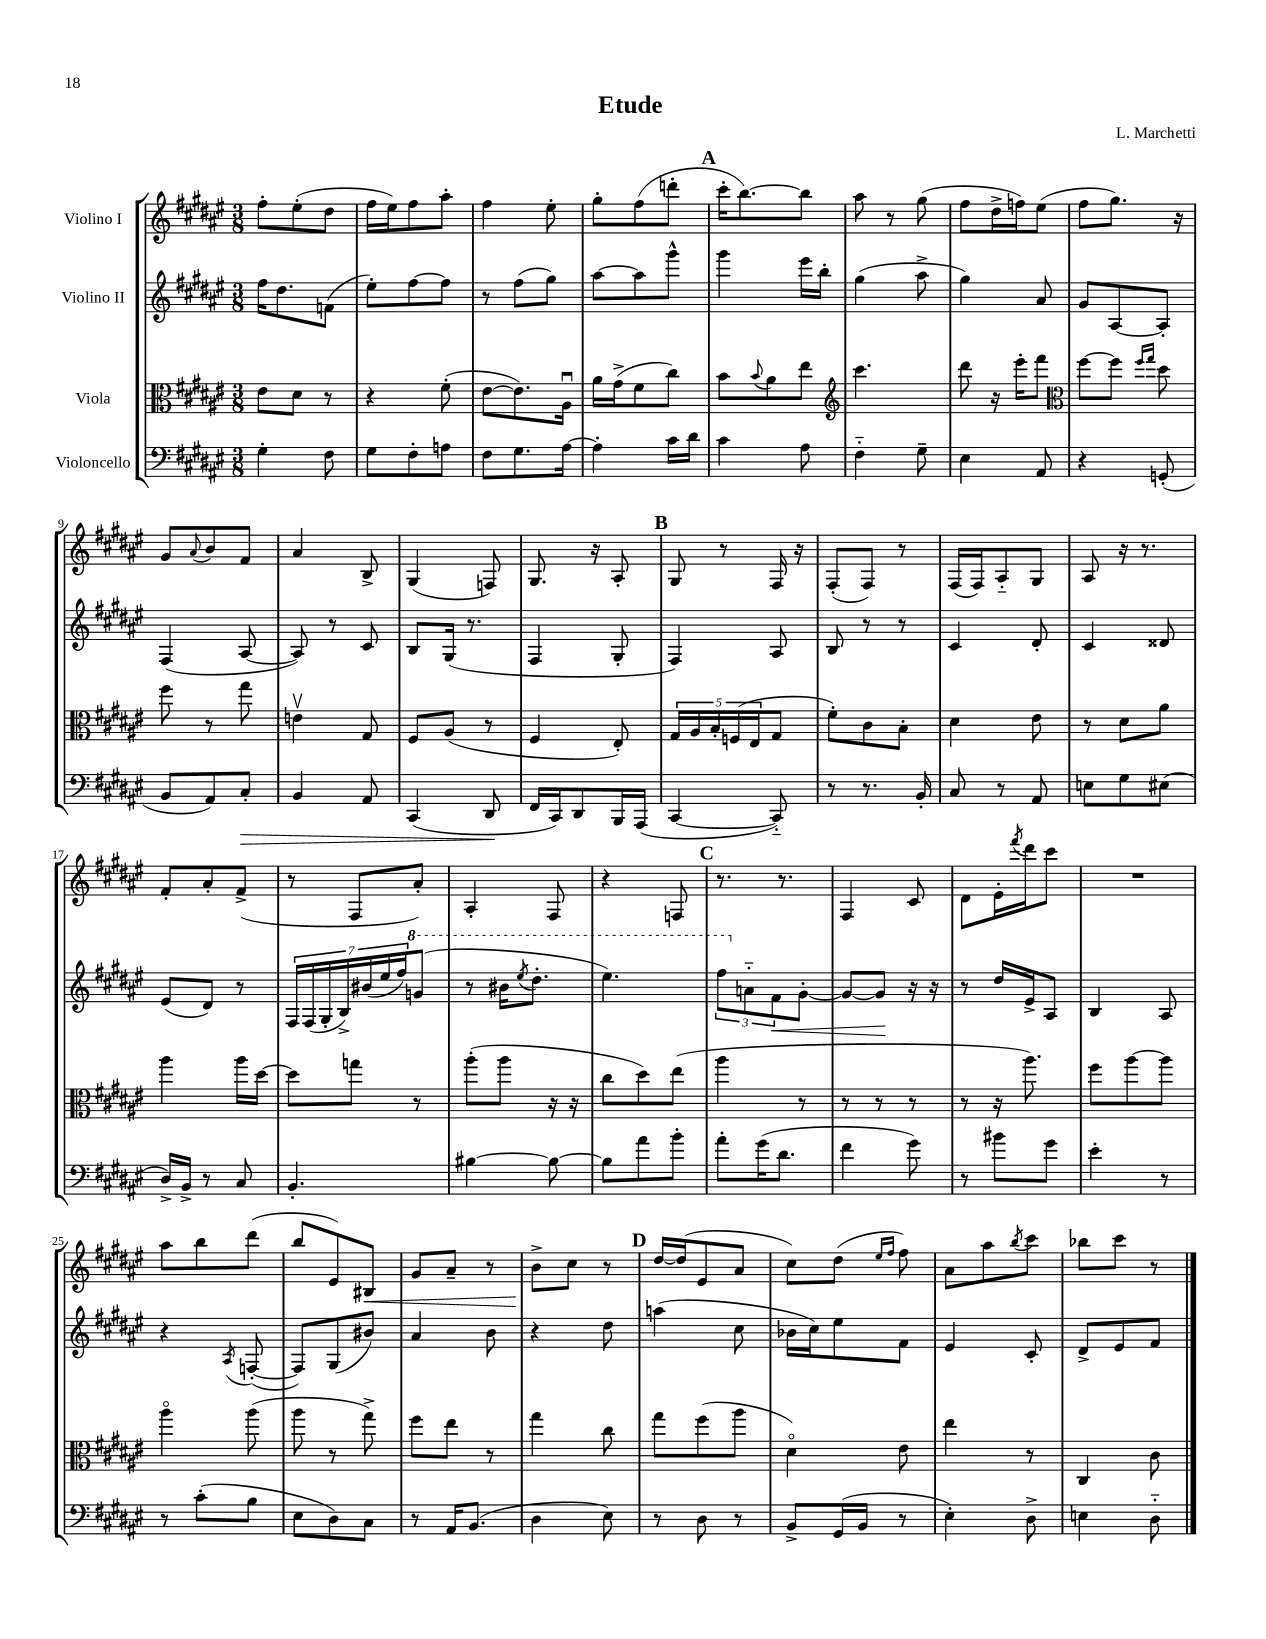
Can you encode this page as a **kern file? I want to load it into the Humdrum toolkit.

**kern	**dynam	**kern	**kern	**dynam	**kern	**dynam
*part4	*part4	*part3	*part2	*part2	*part1	*part1
*staff4	*staff4	*staff3	*staff2	*staff2	*staff1	*staff1
*I"Violoncello	*	*I"Viola	*I"Violino II	*	*I"Violino I	*
*clefF4	*	*clefC3	*clefG2	*	*clefG2	*
*k[f#c#g#d#a#e#]	*	*k[f#c#g#d#a#e#]	*k[f#c#g#d#a#e#]	*	*k[f#c#g#d#a#e#]	*
*M3/8	*	*M3/8	*M3/8	*	*M3/8	*
=1	=1	=1	=1	=1	=1	=1
4G#'\	.	8e#\L	16ff#\KL	.	8ff#'\L	.
.	.	.	8.dd#\	.	.	.
.	.	8d#\J	.	.	(8ee#'\	.
8F#\	.	8r	(8fn\J	.	8dd#\J	.
=2	=2	=2	=2	=2	=2	=2
8G#\L	.	4r	8ee#'\L)	.	16ff#\LL	.
.	.	.	.	.	16ee#\J)	.
8F#'\	.	.	[8ff#\	.	8ff#\	.
8An\J	.	(8f#'\	8ff#\J]	.	8aa#'\J	.
=3	=3	=3	=3	=3	=3	=3
8F#\L	.	[8e#\L	8r	.	4ff#\	.
8.G#\	.	8.e#\])	(8ff#\L	.	.	.
.	.	.	8gg#\J)	.	8ee#'\	.
[16A#\Jk	.	16A#u\Jk	.	.	.	.
=4	=4	=4	=4	=4	=4	=4
4A#'\]	.	16a#\LL	[8aa#\L	.	8gg#'\L	.
.	.	(16g#^\J	.	.	.	.
.	.	8f#\	8aa#\]	.	(8ff#\	.
16c#\LL	.	8cc#\J)	8ggg#^^\J	.	8dddn'\J	.
16d#\JJ	.	.	.	.	.	.
!!LO:REH:place=s1:t=A
=5	=5	=5	=5	=5	=5	=5
4c#\	.	8b\L	4ggg#\	.	16ccc#'\KL	.
.	.	.	.	.	[8.bb\)	.
.	.	8qqb/	.	.	.	.
.	.	8a#\	.	.	.	.
8A#\	.	8ee#\J	16eee#\LL	.	8bb\J]	.
.	.	.	16bb'\JJ	.	.	.
=6	=6	=6	=6	=6	=6	=6
*	*	*clefG2	*	*	*	*
4F#\	.	4.ccc#\	(4gg#\	.	8aa#\	.
.	.	.	.	.	8r	.
8G#~\	.	.	8aa#^\	.	(8gg#\	.
=7	=7	=7	=7	=7	=7	=7
4E#\	.	8ddd#\	4gg#\)	.	8ff#\L	.
.	.	16r	.	.	16dd#^\L	.
.	.	16eee#'\KL	.	.	16ffn\J)	.
8AA#/	.	8fff#\J	8a#/	.	(8ee#\J	.
=8	=8	=8	=8	=8	=8	=8
*	*	*clefC3	*	*	*	*
4r	.	[8ff#\L	8g#/L	.	8ff#\L	.
.	.	8ff#\J]	[8A#/	.	8.gg#\J)	.
.	.	16qqff#/LL	.	.	.	.
.	.	16qqgg#/JJ	.	.	.	.
(8GGn'/	.	8dd#\	8A#'/J]	.	.	.
.	.	.	.	.	16r	.
!!LO:LB:g=z
=9	=9	=9	=9	=9	=9	=9
8BB/L	.	8ff#\	(4F#/	.	8g#/L	.
.	.	.	.	.	8qqa#/	.
8AA#/)	.	8r	.	.	8b/	.
!	!LO:HP:b	!	!	!	!	!
8C#'/J	>	8gg#\	[8A#/	.	8f#/J	.
=10	=10	=10	=10	=10	=10	=10
4BB/	.	4env\	8A#/])	.	4a#/	.
.	.	.	8r	.	.	.
8AA#/	.	8G#/	8c#/	.	8B^/	.
=11	=11	=11	=11	=11	=11	=11
(4CC#/	.	8F#/L	8B/L	.	(4G#/	.
.	.	(8A#/J	(16G#/Jk	.	.	.
.	.	.	8.r	.	.	.
8DD#/	.	8r	.	.	8Fn/)	.
.	]	.	.	.	.	.
=12	=12	=12	=12	=12	=12	=12
16FF#/LL	.	4F#/	4F#/	.	8.G#/	.
16CC#/J)	.	.	.	.	.	.
8DD#/	.	.	.	.	.	.
.	.	.	.	.	16r	.
16BBB/L	.	8E#'/)	8G#'/	.	8A#'/	.
(16AAA#/JJ	.	.	.	.	.	.
!!LO:REH:place=s1:t=B
=13	=13	=13	=13	=13	=13	=13
[4CC#/	.	20G#/LL	4F#/)	.	8G#/	.
.	.	20A#/	.	.	.	.
.	.	20B'/	.	.	.	.
.	.	.	.	.	8r	.
.	.	(20Fn/	.	.	.	.
.	.	20E#/J	.	.	.	.
8CC#/])	.	8G#/J	8A#/	.	16F#/	.
.	.	.	.	.	16r	.
=14	=14	=14	=14	=14	=14	=14
8r	.	8f#'\L)	8B/	.	(8F#'/L	.
8.r	.	8c#\	8r	.	8F#/J)	.
.	.	8B'\J	8r	.	8r	.
16BB'/	.	.	.	.	.	.
=15	=15	=15	=15	=15	=15	=15
8C#/	.	4d#\	4c#/	.	(16F#/LL	.
.	.	.	.	.	16F#/J)	.
8r	.	.	.	.	8A#/	.
8AA#/	.	8e#\	8d#'/	.	8G#/J	.
=16	=16	=16	=16	=16	=16	=16
8En\L	.	8r	4c#/	.	8A#/	.
8G#\	.	8d#\L	.	.	16r	.
.	.	.	.	.	8.r	.
(8E#X\J	.	8a#\J	8d##X/	.	.	.
!!LO:LB:g=z
=17	=17	=17	=17	=17	=17	=17
16D#^/LL)	.	4aa#\	(8e#/L	.	8f#'/L	.
16BB^/JJ	.	.	.	.	.	.
8r	.	.	8d#/J)	.	8a#'/	.
8C#/	.	16aa#\LL	8r	.	(8f#^/J	.
.	.	[16dd#\JJ	.	.	.	.
=18	=18	=18	=18	=18	=18	=18
4.BB'/	.	8dd#\L]	28F#/LL	.	8r	.
.	.	.	(28F#/	.	.	.
.	.	.	28G#'/	.	.	.
.	.	.	28B^/)	.	.	.
.	.	8ggn\J	.	.	8F#/L	.
.	.	.	(28b#X/	.	.	.
.	.	.	28ee#/	.	.	.
.	.	.	28ff#/J)	.	.	.
*	*	*	*8va	*	*	*
.	.	8r	(8ggn/J	.	8a#'/J)	.
=19	=19	=19	=19	=19	=19	=19
[4B#X\	.	(8aa#'\L	8r	.	4A#'/	.
.	.	8aa#\J	16bb#X\KL	.	.	.
.	.	.	8qeee#/	.	.	.
.	.	.	8.ddd#'\J	.	.	.
8B#\_	.	16r	.	.	8F#/	.
.	.	16r	.	.	.	.
=20	=20	=20	=20	=20	=20	=20
8B#\L]	.	8cc#\L	4.eee#\)	.	4r	.
8a#\	.	8dd#\)	.	.	.	.
8b'\J	.	(8ee#\J	.	.	8Fn/	.
!!LO:REH:place=s1:t=C
=21	=21	=21	=21	=21	=21	=21
8a#'\L	.	4aa#\	12fff#\L	.	8.r	.
*	*	*	*X8va	*	*	*
.	.	.	12an\	.	.	.
(16g#\K	.	.	.	.	.	.
!	!	!	!	!LO:HP:b	!	!
.	.	.	12f#\	<	.	.
8.d#\J	.	.	.	.	8.r	.
.	.	8r	[8g#'\J	.	.	.
=22	=22	=22	=22	=22	=22	=22
4f#\	.	8r	8g#/L_	.	4F#/	.
.	.	8r	8g#/J]	.	.	.
8g#\)	.	8r	16r	[	8c#/	.
.	.	.	16r	.	.	.
=23	=23	=23	=23	=23	=23	=23
8r	.	8r	8r	.	8d#\L	.
8b#X\L	.	16r	16dd#/LL	.	16e#'\L	.
.	.	.	.	.	8qfff#/	.
.	.	8.aa#\)	16e#^/J	.	16ddd#\J	.
8g#\J	.	.	8A#/J	.	8ccc#\J	.
=24	=24	=24	=24	=24	=24	=24
4e#'\	.	8ff#\L	4B/	.	4.r	.
.	.	[8aa#\	.	.	.	.
8r	.	8aa#\J]	8A#/	.	.	.
!!LO:LB:g=z
=25	=25	=25	=25	=25	=25	=25
8r	.	4aa#\	4r	.	8aa#\L	.
(8c#'\L	.	.	.	.	8bb\	.
.	.	.	8qA#/	.	.	.
8B\J	.	(8aa#\	([8Fn'/	.	(8ddd#\J	.
=26	=26	=26	=26	=26	=26	=26
8E#\L	.	8aa#\	8F/L])	.	8bb/L	.
8D#\)	.	8r	(8G#/	.	8e#/)	.
!	!	!	!	!	!	!LO:HP:b
8C#\J	.	8gg#^\)	8b#X/J)	.	8B#X/J	<
=27	=27	=27	=27	=27	=27	=27
8r	.	8ff#\L	4a#/	.	8g#/L	.
16AA#/KL	.	8ee#\J	.	.	8a#~/J	.
(8.BB/J	.	.	.	.	.	.
.	.	8r	8b\	.	8r	.
=28	=28	=28	=28	=28	=28	=28
4D#\	.	4gg#\	4r	.	8b^\L	.
.	.	.	.	.	8cc#\J	[
8E#\)	.	8cc#\	8dd#\	.	8r	.
!!LO:REH:place=s1:t=D
=29	=29	=29	=29	=29	=29	=29
8r	.	8gg#\L	(4aan\	.	[16dd#/LL	.
.	.	.	.	.	(16dd#/J]	.
8D#\	.	(8ff#\	.	.	8e#/	.
8r	.	8aa#\J	8cc#\	.	8a#/J	.
=30	=30	=30	=30	=30	=30	=30
8BB^/L	.	4d#\)	16b-X\LL	.	8cc#\L)	.
.	.	.	16cc#\J)	.	.	.
(16GG#/L	.	.	8ee#\	.	(8dd#\J	.
16BB/JJ	.	.	.	.	.	.
.	.	.	.	.	16qqee#/LL	.
.	.	.	.	.	16qqff#/JJ	.
8r	.	8e#\	8f#\J	.	8ff#\)	.
=31	=31	=31	=31	=31	=31	=31
4E#'\)	.	4ee#\	4e#/	.	8a#\L	.
.	.	.	.	.	8aa#\	.
.	.	.	.	.	8qbb/	.
8D#^\	.	8r	8c#'/	.	8ccc#\J	.
=32	=32	=32	=32	=32	=32	=32
4En\	.	4C#/	8d#^/L	.	8bb-X\L	.
.	.	.	8e#/	.	8ccc#\J	.
8D#\	.	8c#\	8f#/J	.	8r	.
==	==	==	==	==	==	==
*-	*-	*-	*-	*-	*-	*-
